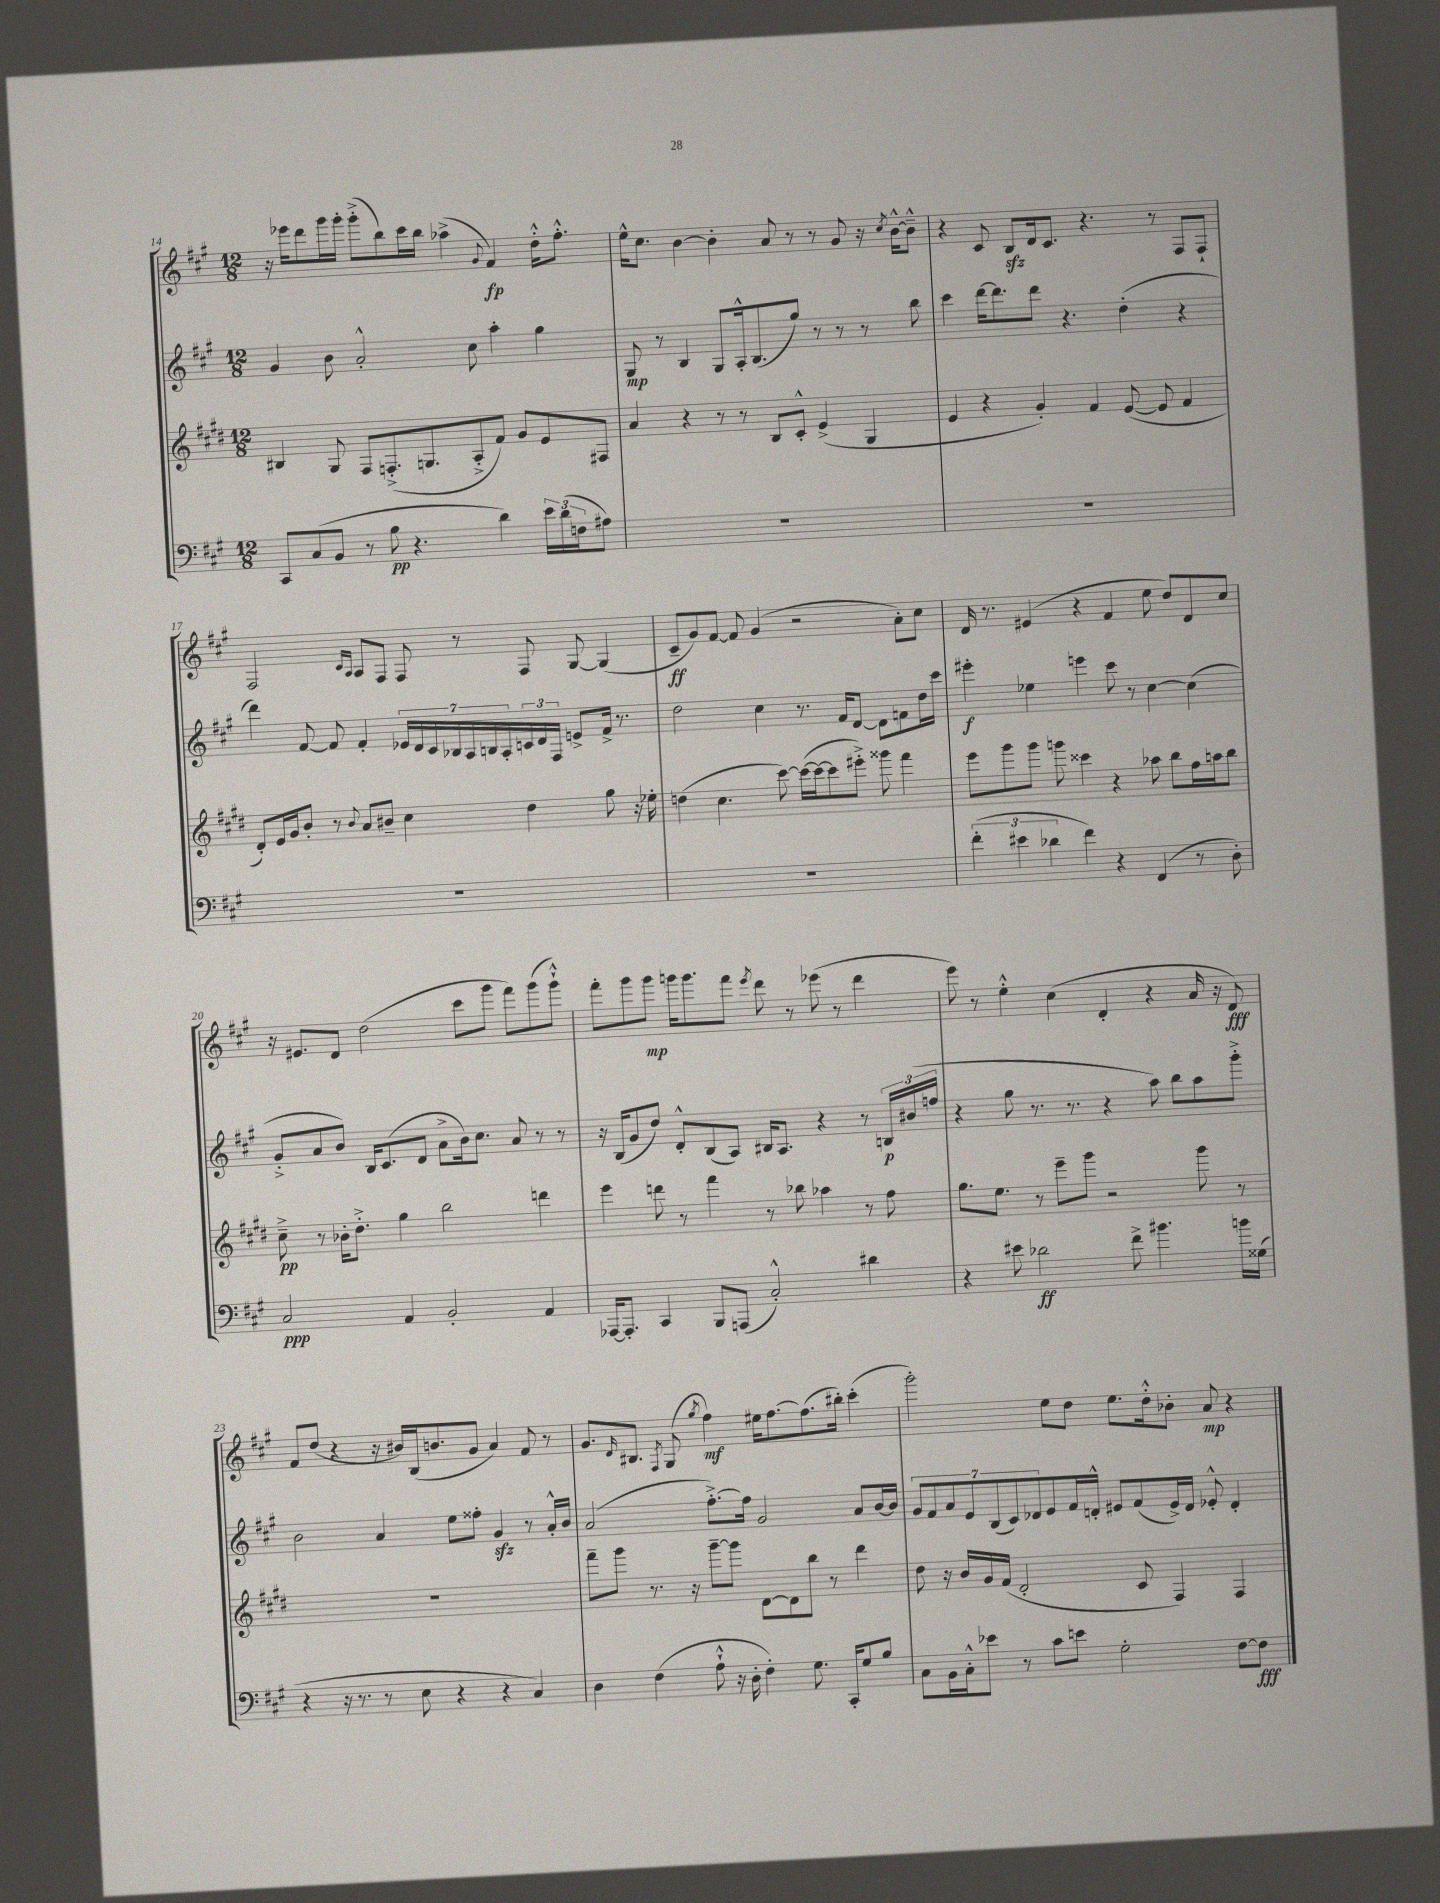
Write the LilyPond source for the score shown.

<<
\new StaffGroup <<
\new Staff = "s0" {
    \clef treble \key a \major \numericTimeSignature \time 12/8
    r16 ees'''16 d'''8 gis'''16 gis'''16-. gis'''8-.->( b''8) cis'''16 b''16 aes''4->( \appoggiatura { gis'8 } fis'4\fp) d''16-.-^ fis''8.-.-^ |
    e''16-^ cis''8. b'4~ b'4-. a'8 r8 r8 gis'8 r16 \acciaccatura { cis''8 } b'16~-^ b'8---^ |
    r4 cis'8 b8\sfz d'16 cis'8. r4. r8 fis8 fis8-! |
    fis2 \grace { cis'16 a16 } a8 fis8 fis8 r8 fis8 gis8~ gis4( |
    cis'8--\ff gis'8) fis'8~ fis'8 gis'4( r2 a'8-.) cis''8 |
    d'16 r8. eis'4( r4 fis'4 e''8 d''8) d'8 cis''8 |
    r16 eis'8. d'8 d''2( cis'''8 gis'''8 fis'''8) gis'''8( gis'''8-!-^) |
    fis'''8-. gis'''8 gis'''8\mp g'''16 g'''8. fis'''8 \acciaccatura { e'''8 } d'''8 r8 ees'''8( r8 d'''4 |
    e'''8) r8 e''4-.-^ cis''4( d'4-. r4 a'16 r16 d'8\fff) |
    fis'8 d''8( r4 r16 bis'16) b16( b'8. gis'8 a'4) fis'8 r8 |
    gis'8. \grace { d'16 } bis8. \acciaccatura { fis8 } gis8( \acciaccatura { gis''8 } fis''4\mf) eis''16 fis''8.~ fis''8.( bis''16-.) cis'''4-.( |
    gis'''2-.) e''8 d''8 e''8. d''16-.-^ bes'8-. a'8\mp r4 \bar "|." |
}
\new Staff = "s1" {
    \clef treble \key a \major \numericTimeSignature \time 12/8
    gis'4 b'8 a'2-.-^ cis''8 a''4-. gis''4 |
    gis8\mp r8 b4 gis8 a16-.-^ b8.( gis''8) r8 r8 r8 b''8 |
    cis'''4 d'''16~ d'''8. d'''8 r4. d''4-.( r4 |
    d'''4) fis'8~ fis'8 fis'4-. \tuplet 7/4 { ees'16 d'16 cis'16 bes16 a16 b16 a16-. } \tuplet 3/2 { c'16 d'16 fis16 } e'8-> fis'16-> r8. |
    d''2 cis''4 r8. fis'16 d'8~ d'8 f'8 d''16 cis'''16 |
    eis'''4-.\f ees''4 e'''4 cis'''8 r8 cis''4~ cis''4( |
    gis'8-.-> a'8 b'8) b16 cis'8.( d'8 a'8-> b'16) cis''8. a'8 r8 r8 |
    r16 b16( gis'8 d''8) d'8-.-^ b8( a8) bis16 a8. r4 r8 \tuplet 3/2 { b16\p bis'16( f''16 } |
    r4 gis''8 r8. r8. r4 a''8) b''8 a''8 gis'''8-.-> |
    b'2 a'4 e''8 fisis''8-. gis'4\sfz r8 a'16-.-^ b'16 |
    a'2( fis''8.~-.->) fis''16 gis'2 a'8 b'16~ b'16 |
    \tuplet 7/4 { gis'8 fis'8 a'8 e'8 b8( cis'8) des'8 } e'8 fis'16 d'16-.-^ eis'8 fis'8( eis'16->) d'16 ees'8-.-^ d'4-. \bar "|." |
}
\new Staff = "s2" {
    \clef treble \key e \major \numericTimeSignature \time 12/8
    bis4 gis8 fis8 f8.-.->( g8. a8-.-> fis'8) gis'8 e'8 fis8 |
    a'4 r4 r8 r8 b8 cis'8-.-^ e'4->( gis4 |
    e'4 r4 gis'4-.) fis'4 e'8~( e'8 fis'4 |
    dis'8-.) e'16 gis'16 b'8-. r8 \appoggiatura { b'8 } a'8 bis'8-- cis''4 dis''4 gis''8 r16 ees''16-. |
    d''4( cis''4. cis'''8~) cis'''16~( cis'''16~ cis'''8 eis'''8-.->) gisis'''8 fis'''4 |
    e'''8 gis'''8 gis'''8 g'''8 cisis'''4 r4 aes''8 b''8 fis''16 a''16 b''8 |
    cis''8--->\pp r8 bes'16-. dis''8.-.-> gis''4 b''2 d'''4 |
    e'''4 d'''8 r8 fis'''4 r8 bes''8 aes''4 r8 fis''8 |
    gis''8. e''8. r8 e'''8-- gis'''8 r2 gis'''8 r8 |
    R1. |
    fis'''8-- gis'''8 r8. r16 gis'''8~-- gis'''8 dis'8~ dis'8 b''8 r8 dis'''4 |
    dis''8 r16 b'16 gis'16 fis'16( dis'2-. cis'8 fis4) fis4 \bar "|." |
}
\new Staff = "s3" {
    \clef bass \key a \major \numericTimeSignature \time 12/8
    cis,8 cis8( b,8 r8 b8\pp r4. d'4) \tuplet 3/2 { e'16 d'16( f16 } ais8) |
    R1. |
    R1. |
    R1. |
    R1. |
    \tuplet 3/2 { fis'4-.( eis'4 des'4 } fis'4) r4 fis,4( r8 d8-.) |
    cis2\ppp a,4 b,2-. a,4 |
    aes,,16~ aes,,8.-. cis,4 b,,8 a,,8( cis2-.-^) dis'4 |
    r4 eis'8 des'2\ff fis'8-> bis'4. b'16 gisis16( |
    r4 r16 r8. r8 e8 r4 r4 cis4) |
    d4 fis4( a8-!-^ r16 d16-. fis4-.) gis8. cis,16-. gis8 b8 |
    cis8 b,16 cis16-.-^ ees'8 r8 cis'8 e'8 gis2-. fis8~ fis8\fff \bar "|." |
}
>>
>>
\layout { \context { \Score currentBarNumber = #14 } }
